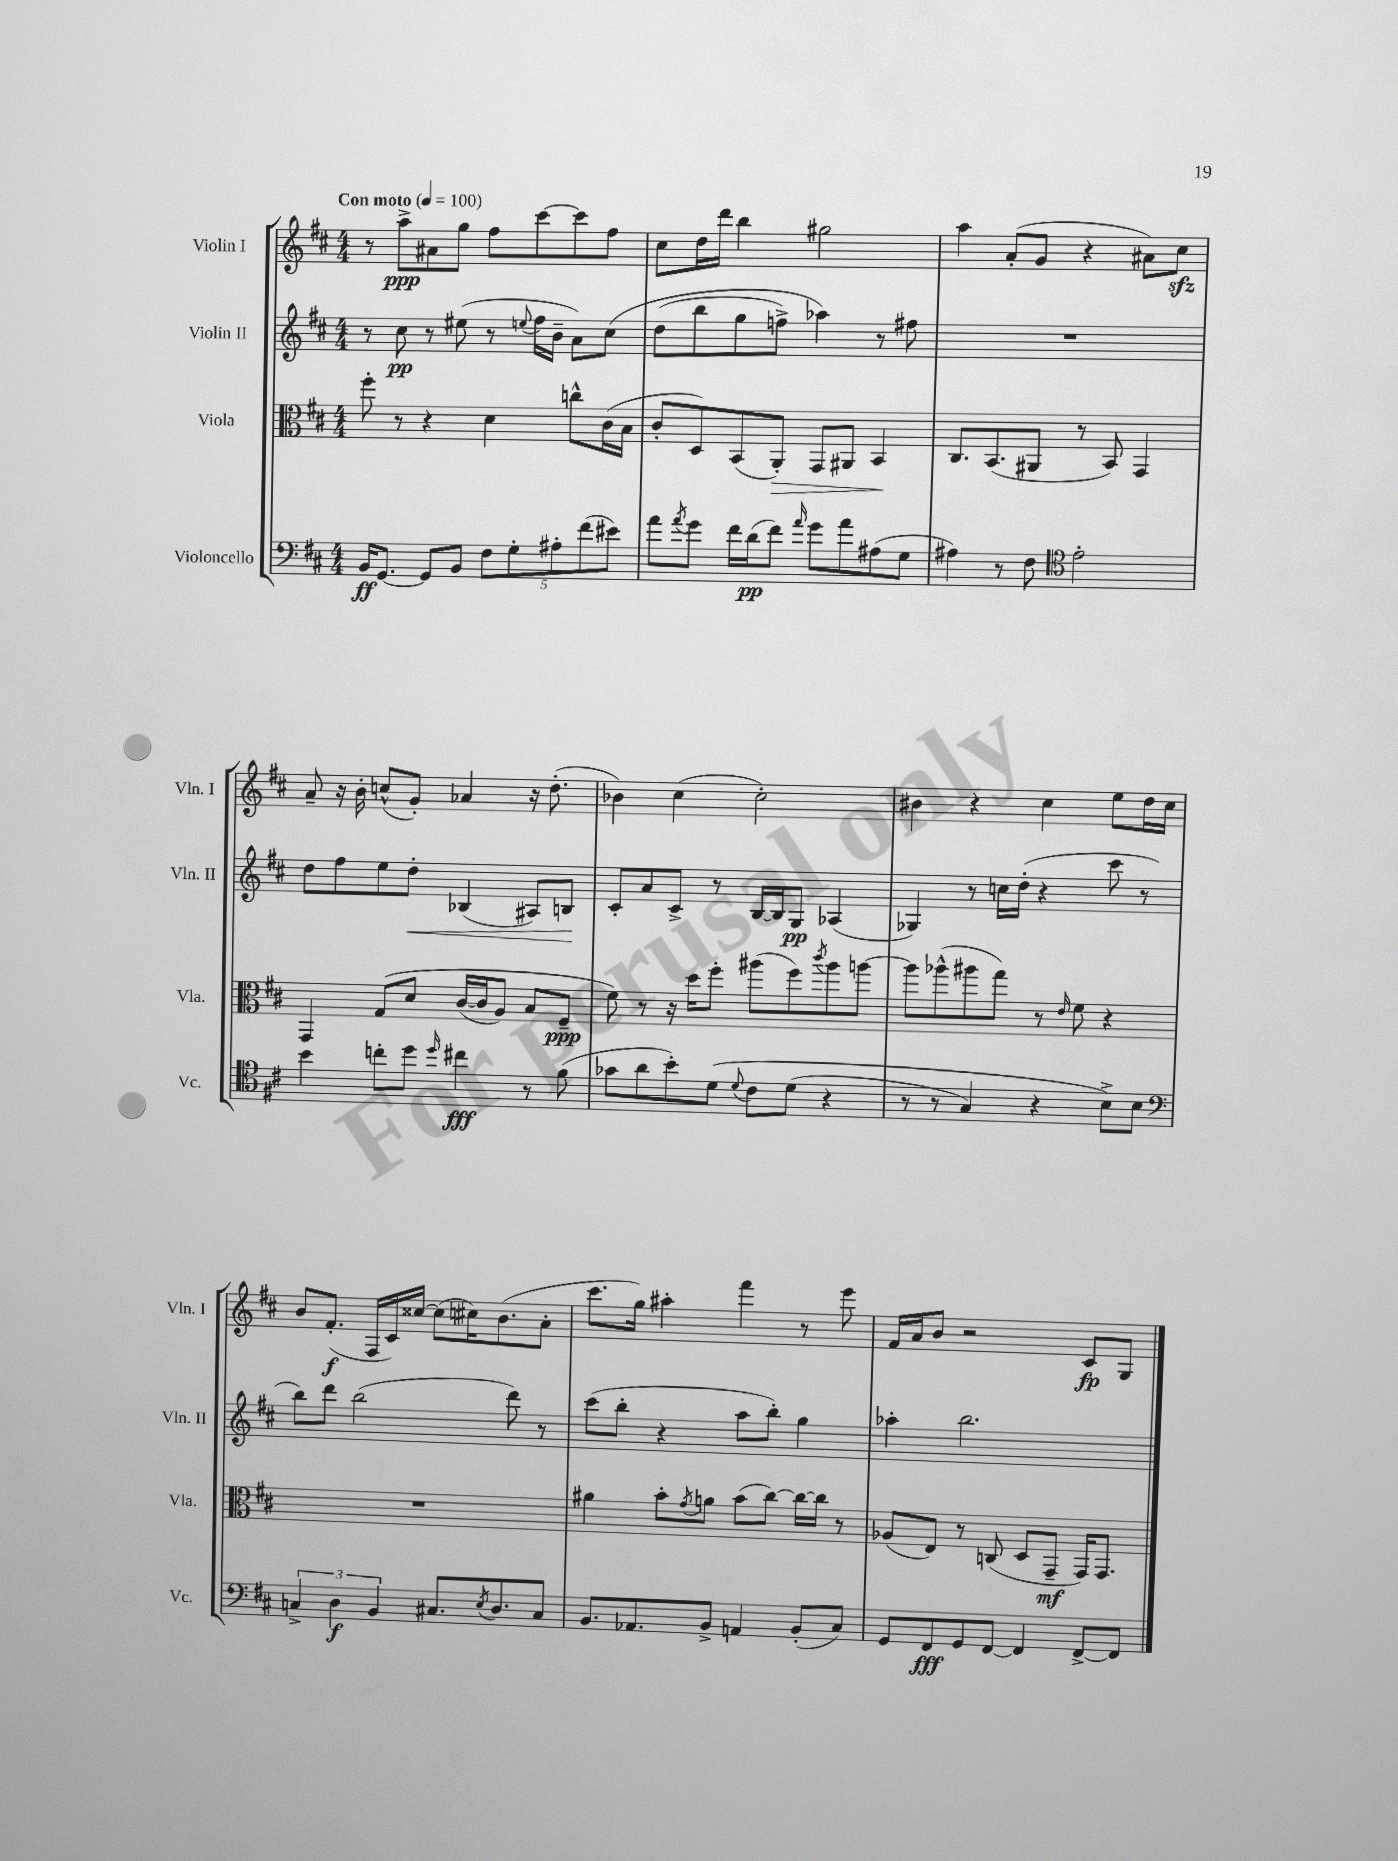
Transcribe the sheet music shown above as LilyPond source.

<<
\new StaffGroup <<
\new Staff = "s0" \with { instrumentName = "Violin I" shortInstrumentName = "Vln. I" } {
    \clef treble \key d \major \numericTimeSignature \time 4/4 \tempo "Con moto" 4 = 100
    r8 a''8->\ppp ais'8 g''8 fis''8 cis'''8~ cis'''8 fis''8 |
    cis''8 d''16 d'''16 b''4 gis''2 |
    a''4 a'8-.( g'8 r4 ais'8) cis''8\sfz |
    a'8-- r16 b'16-. c''8-^( g'8-.) aes'4 r16 d''8.-.( |
    bes'4) cis''4( cis''2-.) |
    bis'4 r4 cis''4 e''8 d''16 cis''16 |
    b'8 fis'8.-.\f( fis16 cis'16) cisis''16~ cisis''8( cis''16) b'8.( a'8-. |
    cis'''8. g''16) ais''4-. fis'''4 r8 e'''8 |
    fis'16 a'16 b'8 r2 cis'8\fp g8 \bar "|." |
}
\new Staff = "s1" \with { instrumentName = "Violin II" shortInstrumentName = "Vln. II" } {
    \clef treble \key d \major \numericTimeSignature \time 4/4
    r8 cis''8\pp r8 eis''8( r8 \appoggiatura { e''8 } fis''16 b'16-- a'8) cis''8\( |
    d''8( b''8 g''8 f''8->) aes''4\) r8 fis''8 |
    R1 |
    d''8 fis''8 e''8 d''8-.\< bes4( ais8) b8\! |
    cis'8-. a'8 cis'8-> r8 b16~ b16 g8\pp aes4( |
    ges4) r8 c''16 d''16-.( r4 cis'''8 r8 |
    b''8) d'''8 b''2( d'''8) r8 |
    cis'''8( b''8-. r4 a''8 b''8-.) g''4 |
    aes''4-. b''2. \bar "|." |
}
\new Staff = "s2" \with { instrumentName = "Viola" shortInstrumentName = "Vla." } {
    \clef alto \key d \major \numericTimeSignature \time 4/4
    fis''8-. r8 r4 d'4 c''8-^ cis'16( b16 |
    cis'8-. d8) b,8( a,8-.\>) g,8 ais,8 b,4\! |
    cis8. b,8.( ais,8 r8 b,8) g,4 |
    g,4 g8\( d'8 cis'16~( cis'16 a8) b8 fis8--\ppp |
    fis'8\) r8 r16 d''16 fis''8-. ais''8( fis''8) \acciaccatura { cis'''8 } ais''8 a''8~ |
    a''8 aes''8-^( ais''8 g''8) r8 \grace { e'16 } fis'8 r4 |
    R1 |
    ais'4 b'8-. \acciaccatura { g'8 } a'8 b'8( cis''8~) cis''16~ cis''16 r8 |
    aes8( e8) r8 c8( d8 g,8--\mf g,16) g,8. \bar "|." |
}
\new Staff = "s3" \with { instrumentName = "Violoncello" shortInstrumentName = "Vc." } {
    \clef bass \key d \major \numericTimeSignature \time 4/4
    b,16\ff g,8.~ g,8 b,8 \tuplet 5/4 { fis8 g8-. ais8-. fis'8( eis'8) } |
    a'8 \acciaccatura { a'8 } g'8 fis'16 d'16\pp( fis'8) \grace { a'16 } g'8 a'8 ais8( g8 |
    ais4) r8 fis8 \clef tenor e'2-. |
    b'4 c''8-. d''8 \grace { d''16 } cis''4\fff r8 fis'8( |
    ges'8 a'8 b'8-.) d'8\( \appoggiatura { d'8 } cis'8 d'8( r4 |
    r8 r8 g4) r4 b8->\) b8 |
    \clef bass \tuplet 3/2 { c4-> d4\f b,4 } cis8. \acciaccatura { e8 } d8. cis8 |
    b,8. aes,8. b,8-> a,4 b,8-.( cis8) |
    g,8 fis,8\fff g,8 fis,8~ fis,4 fis,8~-> fis,8 \bar "|." |
}
>>
>>
\layout { \context { \Score \remove "Bar_number_engraver" } }
